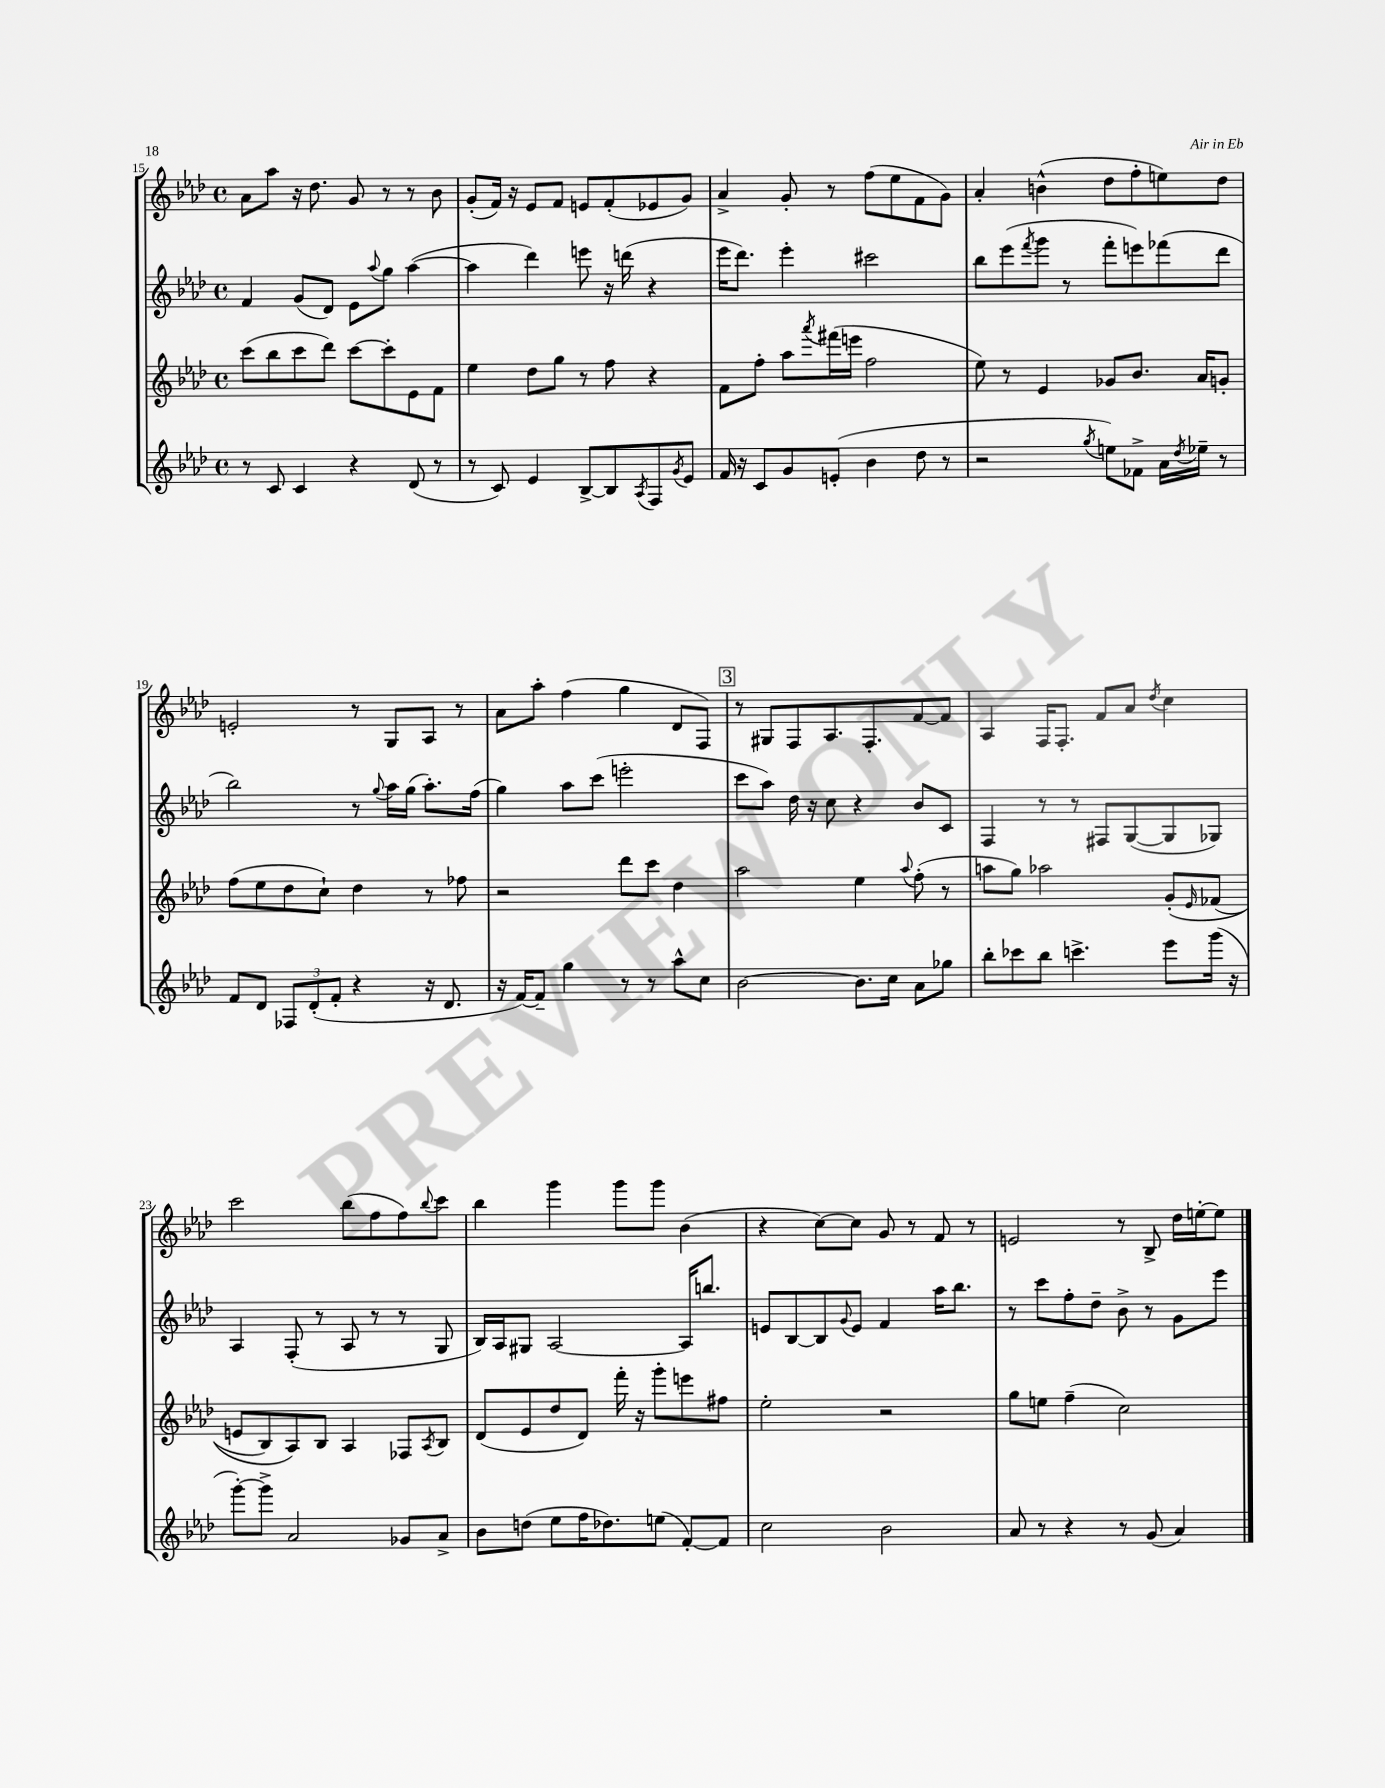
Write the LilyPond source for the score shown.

<<
\new StaffGroup <<
\new Staff = "s0" {
    \clef treble \key aes \major \defaultTimeSignature \time 4/4
    aes'8 aes''8 r16 des''8. g'8 r8 r8 bes'8 |
    g'8-.( f'16) r16 ees'8 f'8 e'8 f'8-.( ees'8 g'8) |
    aes'4-> g'8-. r8 f''8( ees''8 f'8 g'8) |
    aes'4-. b'4-^( des''8 f''8-. e''8) des''8 |
    e'2-. r8 g8 aes8 r8 |
    aes'8 aes''8-. f''4( g''4 des'8 f8) |
    \mark \markup { \box "3" } r8 gis8 f8 aes8. f8.-. f'8~ f'8 |
    aes4 f16 f8.-. f'8 aes'8 \acciaccatura { des''8 } c''4 |
    c'''2 bes''8( f''8 f''8) \appoggiatura { bes''8 } c'''8 |
    bes''4 g'''4 g'''8 g'''8 bes'4( |
    r4 c''8~) c''8 g'8 r8 f'8 r8 |
    e'2 r8 bes8-> des''16 e''16~-. e''8 \bar "|." |
}
\new Staff = "s1" {
    \clef treble \key aes \major \defaultTimeSignature \time 4/4
    f'4 g'8( des'8) ees'8 \appoggiatura { aes''8 } g''8 aes''4~( |
    aes''4 des'''4) e'''8 r16 d'''16( r4 |
    ees'''16 des'''8.) ees'''4-. cis'''2 |
    bes''8 ees'''8( \acciaccatura { f'''8 } g'''8 r8 f'''8-. e'''8) fes'''8( des'''8 |
    bes''2) r8 \appoggiatura { g''8 } aes''16 g''16( aes''8.-.) f''16( |
    g''4) aes''8 c'''8( e'''2-. |
    \mark \markup { \box "3" } c'''8 aes''8) des''16 r16 c''8 r4 bes'8 c'8 |
    f4 r8 r8 fis8 g8~( g8 ges8) |
    aes4 f8-.( r8 aes8 r8 r8 g8 |
    bes16) aes16 gis8 aes2~ aes16 b''8. |
    e'8 bes8~ bes8 \appoggiatura { g'8 } e'8 f'4 aes''16 bes''8. |
    r8 c'''8 f''8-. des''8-- bes'8-> r8 g'8 ees'''8 \bar "|." |
}
\new Staff = "s2" {
    \clef treble \key aes \major \defaultTimeSignature \time 4/4
    c'''8( bes''8 c'''8 des'''8) c'''8~ c'''8-. ees'8 f'8 |
    ees''4 des''8 g''8 r8 f''8 r4 |
    f'8 f''8-. aes''8 \acciaccatura { aes'''8 } fis'''16( e'''16 f''2 |
    ees''8) r8 ees'4 ges'8 bes'8. aes'16 g'8-. |
    f''8( ees''8 des''8 c''8-!) des''4 r8 fes''8 |
    r2 des'''8 c'''8 des''4 |
    \mark \markup { \box "3" } aes''2 ees''4 \appoggiatura { aes''8 } f''8-.( r8 |
    a''8 g''8) aes''2 g'8-.\( \grace { ees'16 } fes'8( |
    e'8 bes8) aes8\) bes8 aes4 fes8 \acciaccatura { aes8 } bes8 |
    des'8( ees'8 des''8 des'8) f'''16-. r16 g'''8-. e'''8 fis''8 |
    ees''2-. r2 |
    g''8 e''8 f''4--( c''2) \bar "|." |
}
\new Staff = "s3" {
    \clef treble \key aes \major \defaultTimeSignature \time 4/4
    r8 c'8 c'4 r4 des'8( r8 |
    r8 c'8) ees'4 bes8~-> bes8 \acciaccatura { aes8 } f8 \acciaccatura { g'8 } ees'8 |
    f'16 r16 c'8 g'8 e'8-.( bes'4 des''8 r8 |
    r2 \acciaccatura { g''8 } e''8) fes'8-> aes'16 \acciaccatura { des''8 } ees''16-- r8 |
    f'8 des'8 \tuplet 3/2 { fes8 des'8-.( f'8-. } r4 r16 des'8. |
    r16 f'16~) f'8-- g''4 r8 r8 aes''8-^ c''8 |
    \mark \markup { \box "3" } bes'2~ bes'8. c''16 aes'8 ges''8 |
    bes''8-. ces'''8 bes''8 c'''4.-> ees'''8 g'''16( r16 |
    g'''8~-.) g'''8-> aes'2 ges'8 aes'8-> |
    bes'8 d''8( ees''8 f''16 des''8.) e''8( f'8~-.) f'8 |
    c''2 bes'2 |
    aes'8 r8 r4 r8 g'8( aes'4) \bar "|." |
}
>>
>>
\layout { \context { \Score currentBarNumber = #15 } }
